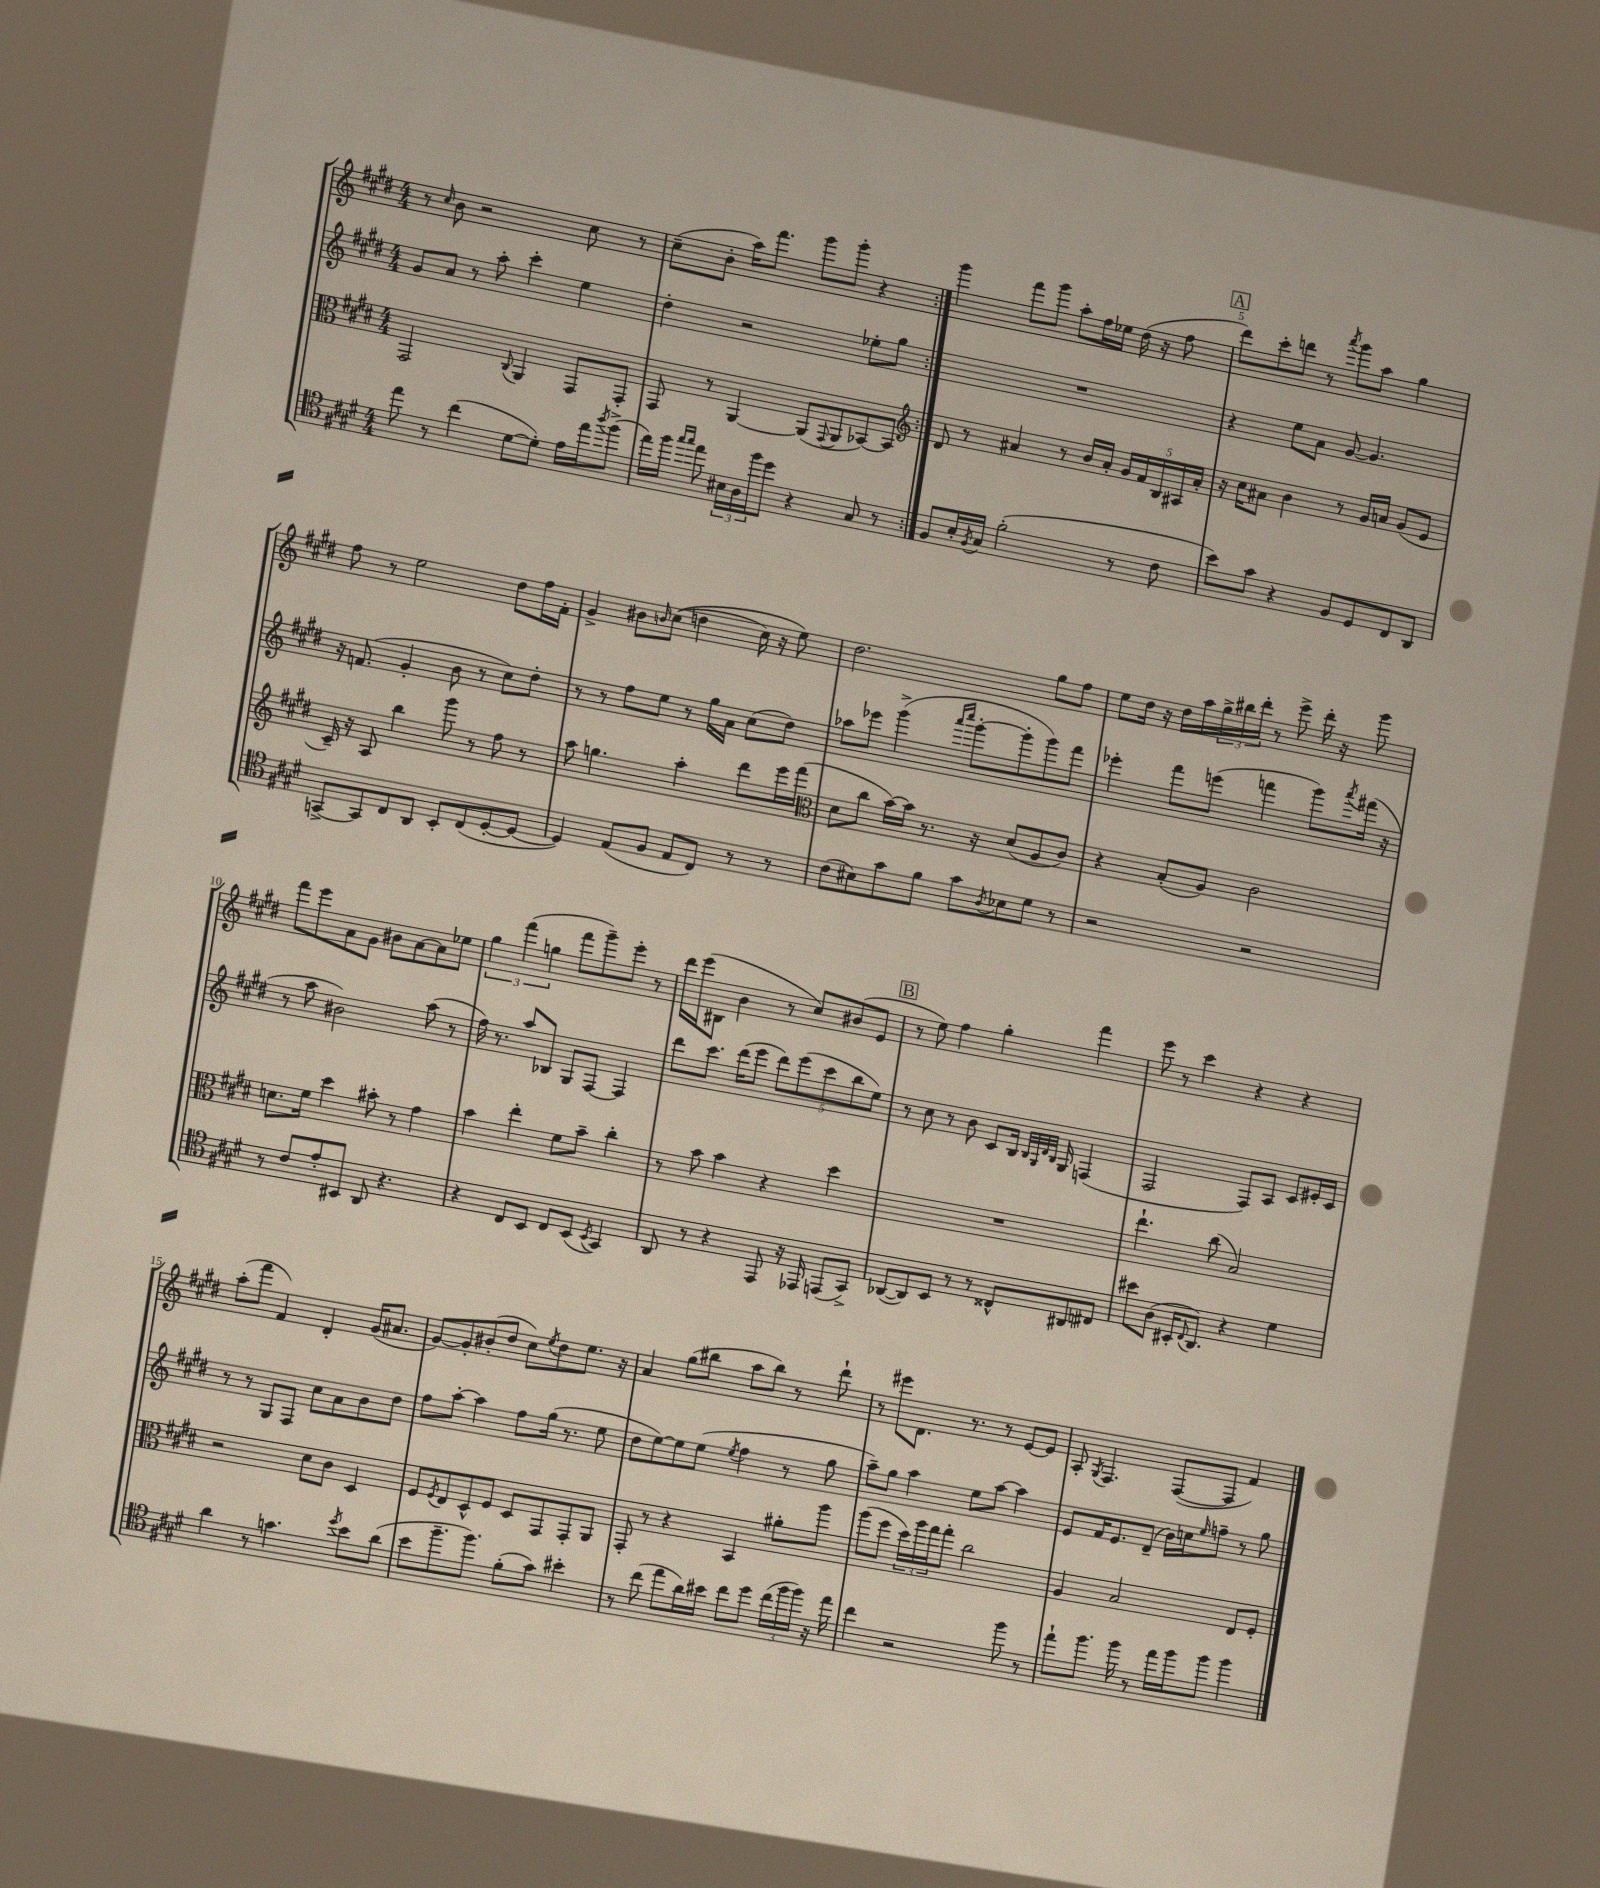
<<
\new StaffGroup <<
\new Staff = "s0" {
    \clef treble \key e \major \numericTimeSignature \time 4/4
    \repeat volta 2 { r8 \grace { cis''16 } b'8 r2 cis''8 r8 |
    cis''8--( b'8-. a''16) fis'''8. gis'''8 gis'''8-. r4 | }
    gis'''4 fis'''8 gis'''8 a''8-. fis''16 ees''16 dis''16( r16 fis''8 |
    \mark \markup { \box "A" } dis'''8) cis'''8-. d'''8 r8 \acciaccatura { a'''8 } gis'''8 a''8 gis''4 |
    fis''8 r8 e''2 dis''8 fis''16 fis'16-. |
    gis'4-> bis'8 \grace { b'16 } cis''8(\( d''4 cis''16) r16 e''8\) |
    dis''2. gis''8 fis''8 |
    e''8 dis''16 r16 dis''16 a''16 \tuplet 3/2 { gis''16-> bis''16 dis'''16-. } r8 e'''8-> dis'''16-. r16 gis'''8 |
    fis'''8 e'''8 a'8 gis'8 bis'8 a'8~ a'8 ees''8 |
    \tuplet 3/2 { gis''4 fis'''4( g''4 } fis'''8 gis'''8--) e'''8-. r8 |
    dis'''16 e'''16( bis8 b'4 r8 cis''8) bis'8( e'8 |
    \mark \markup { \box "B" } r8 e''8) fis''4 gis''4-. fis'''4 |
    e'''8 r8 cis'''4 r4 r4 |
    a''8-.( fis'''8 fis'4) dis'4-. gis'16( ais'8. |
    gis'8~) gis'8-. bis'8-.( dis''8 cis''8) \acciaccatura { e''8 } dis''8 e''8. r16 |
    a'4 gis''8( bis''8 a''8 bis''8) r8 dis'''8-! |
    r8 eis'''8 dis'8. r8. r8 e'8~ e'8 |
    a8-. \acciaccatura { gis8 } fis4. fis8~( fis8 fis'4) \bar "|." |
}
\new Staff = "s1" {
    \clef treble \key e \major \numericTimeSignature \time 4/4
    \repeat volta 2 { gis'8 a'8 r8 a''8-. cis'''4-. e''4 |
    dis''4-. r2 ees''8-. gis''8 | }
    R1 |
    \mark \markup { \box "A" } r4 e''8 a'8 gis'8~ gis'4. |
    r16 f'8.( gis'4-. b'8 r8 cis''8) dis''8-. |
    r8 r8 fis''8 e''8 r8 gis''16 a'16 cis''8( dis''8) |
    aes''8 ees'''8 gis'''4->( \grace { a'''16 cis''''16 } gis'''8~-. gis'''8-. gis'''8) fis'''8 |
    ees'''4-. fis'''8 e'''8( f'''4 gis'''8) \acciaccatura { a'''8 } fis'''16( r16 |
    r8 a''8 bis'2) a''8( r8 |
    fis''16) r8. a''8 bes8 gis8 fis8~ fis4 |
    dis'''8 cis'''8. dis'''16( e'''8 \tuplet 5/4 { dis'''8) e'''8( cis'''8 b''8 e''8) } |
    \mark \markup { \box "B" } r8 cis''8 r8 b'8 cis'8 b16 \grace { b32 gis32 dis'32 b32 } gis16 f4( |
    fis2 fis8) a8 cis'8 eis'16-. cis'16 |
    r8 r8 gis8 fis8 cis''8 a'8 b'8 dis''8 |
    fis''8 a''8~-. a''4 fis''8 gis''16( r8. e''8 |
    dis''8 e''8~) e''8 e''8( \acciaccatura { e''8 } fis''4 r8 gis''8 |
    a''8--) gis''8 a''4 e''8 a''8~ a''4 |
    e'8 fis'16 e'8. dis'8--( b'16) c''16 \grace { e''16 } f''8-- r8 gis''8 \bar "|." |
}
\new Staff = "s2" {
    \clef alto \key e \major \numericTimeSignature \time 4/4
    \repeat volta 2 { gis,2 \appoggiatura { cis8 } a,4 gis,8 gis,8-. |
    gis,8 r8 a,4~ a,8( \appoggiatura { gis,8 } a,8 bes,8~) bes,8 | }
    \clef treble dis'8 r8 ais'4 r8 b'16 ais'16-. \tuplet 5/4 { gis'16 fis'16 b16 ais16 ais'16-. } |
    \mark \markup { \box "A" } r16 cis''16 ais'8 b'4 r8 gis'16 a'16 gis'8( e'8 |
    cis'16--) r16 a8 b''4 gis'''8 r8 fis''8 r8 |
    a''8 g''4. a''4-. dis'''8 e'''16 fis'''16( |
    \clef alto dis'8 cis''8 b'16~) b'16 r8. r16 dis'8( a8 cis'8) |
    r4 b8-.( a8) cis'2 |
    d'8. fis'16 dis''4 bis'8-. r8 gis'4 |
    b'4 e''4-. fis'8 b'8-- cis''4-. |
    r8 b'8 b'4 r4 dis''4 |
    \mark \markup { \box "B" } R1 |
    e''4.-! cis''8( b2) |
    r2 dis'8 cis'8 dis4 |
    fis8 \acciaccatura { fis8 } e8 dis8-^ fis8 dis8 gis,8 gis,8-. a,8 |
    gis,8-. r8 r4 b,4 ais'8-. a''8 |
    a''8( fis''8 \tuplet 3/2 { dis''16) a''16 gis''16 } gis''8-. cis''2 |
    a4 b2 e8 fis8-. \bar "|." |
}
\new Staff = "s3" {
    \clef tenor \key e \major \numericTimeSignature \time 4/4
    \repeat volta 2 { e''8 r8 cis''4( dis'8~ dis'8-.) e'16 e''16 \acciaccatura { a''8 } fis''8->( |
    e''16) fis''16 \grace { gis''16 gis''16 } e''8 \tuplet 3/2 { bis16 a16 fis''16 } dis''8 r4 gis8 r8 | }
    fis8 b16-. \acciaccatura { fis8 } gis16 fis'2-.( r8 cis'8 |
    \mark \markup { \box "A" } b'8) gis'8 r4 fis8 dis8 cis8 a,8 |
    g,8~-> g,8 cis8 a,8 b,8-. cis8( dis8~-. dis8~ |
    dis4) e8( fis8 e8 cis8) r8 r8 |
    cis'8( bis8) gis'8 fis'8 gis'8 \acciaccatura { a8 } bes8 dis'8 r8 |
    r2 r2 |
    r8 cis'8 e'8-. bis,8 a,8 r4. |
    r4 cis8 b,8 cis8 b,8( \acciaccatura { b,8 } gis,4) |
    a,8 r8 r4 e,8 r16 ees,16 e,8( gis,8->) |
    \mark \markup { \box "B" } aes,8~( aes,8) b,8 r8 r8 cisis8-^ ais,8 cis8 |
    bis'8 a8( bis,16-. \appoggiatura { cis8 } a,8.) r4 dis'4 |
    a'4 r8 g'4. \acciaccatura { dis''8 } b'8 a'8( |
    b'8 fis''8.-- fis''8.) fis'8-.( gis'8) bis'4-. |
    r8 cis''8( e''8 a'16) bis'16 cis''8 dis''8 \tuplet 3/2 { cis''16( fis''16 fis''16) } r16 e''16 |
    cis''4 r2 fis''8 r8 |
    e''8-! fis''8. fis''16 r8 e''16 fis''16 fis''8 fis''4 \bar "|." |
}
>>
>>
\layout { \context { \Score currentBarNumber = #2 \override BarNumber.break-visibility = ##(#f #t #t) barNumberVisibility = #(every-nth-bar-number-visible 5) } }
